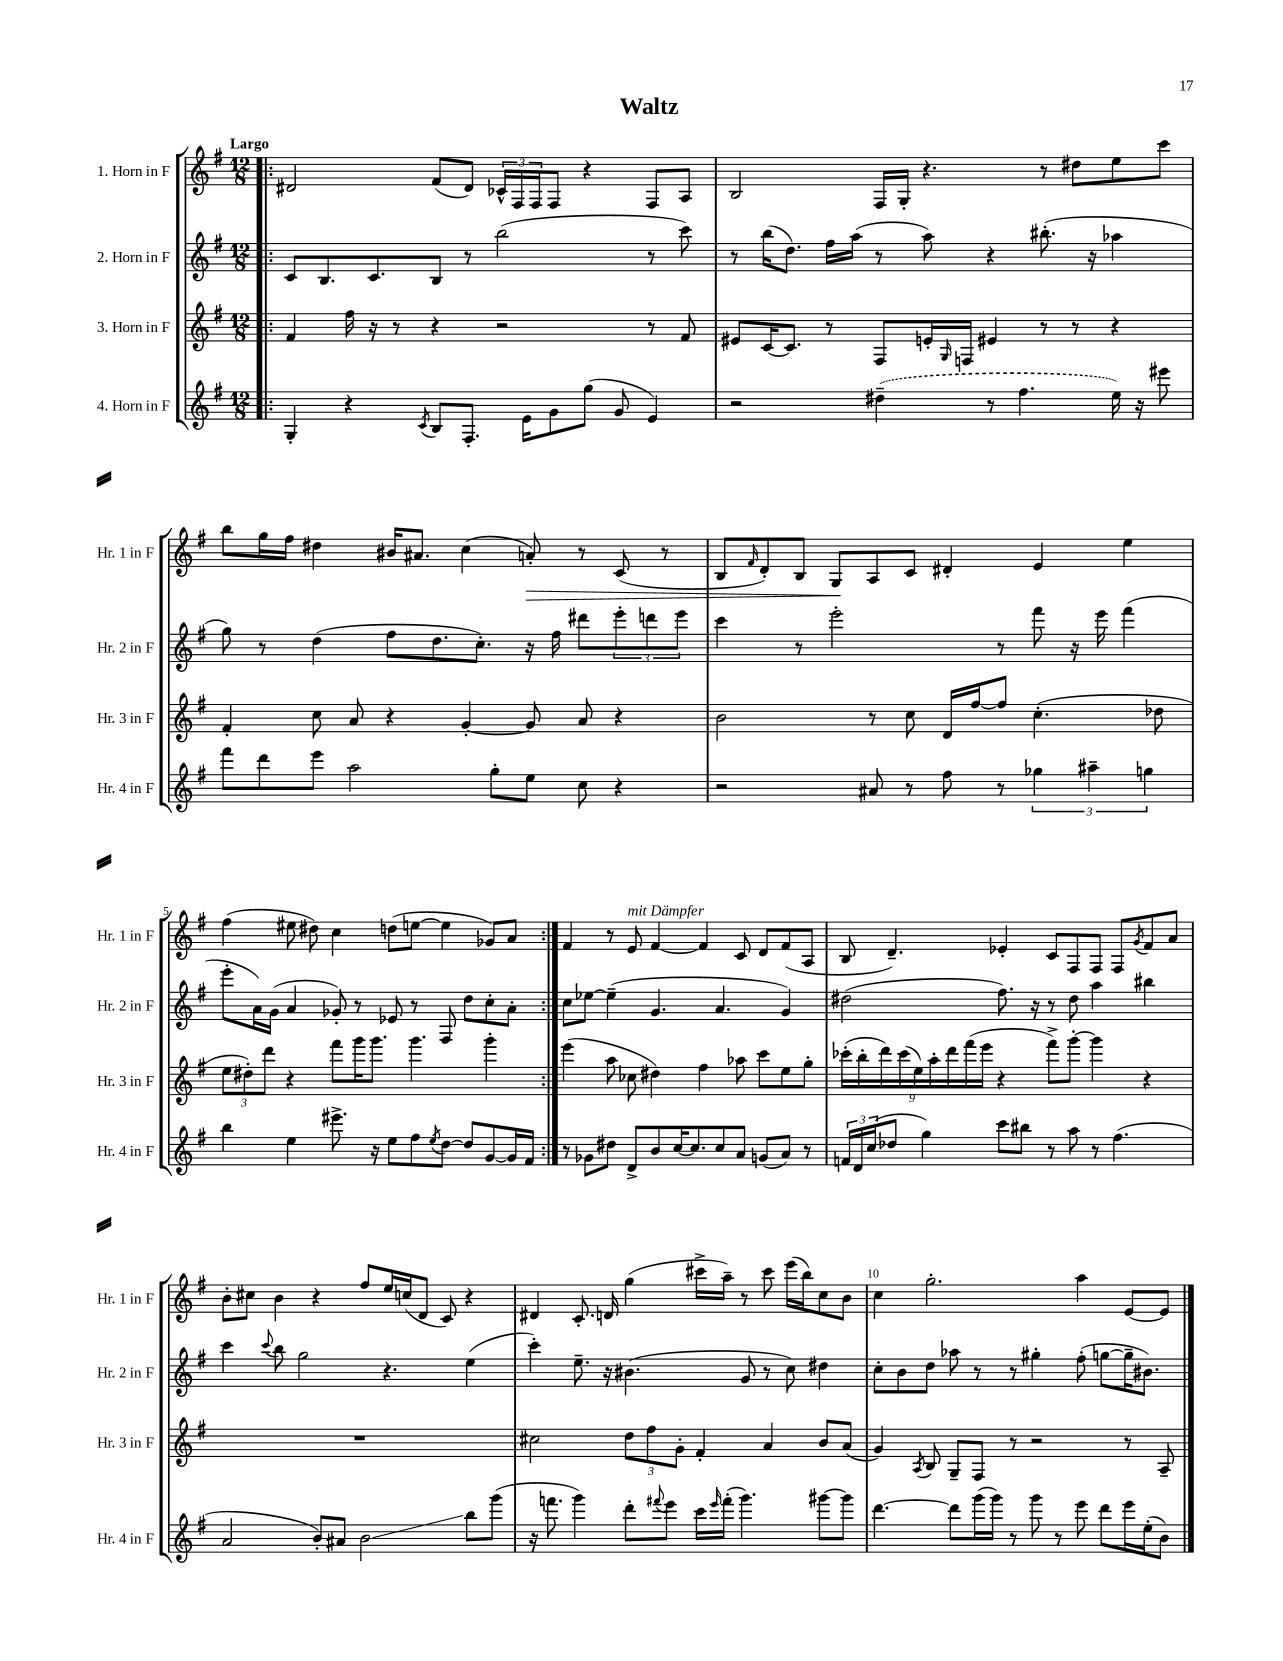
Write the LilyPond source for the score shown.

\header { title = "Waltz" }
<<
\new StaffGroup <<
\new Staff = "s0" \with { instrumentName = "1. Horn in F" shortInstrumentName = "Hr. 1 in F" } {
    \clef treble \key g \major \numericTimeSignature \time 12/8 \tempo "Largo"
    \repeat volta 2 { \bar ".|:" dis'2 fis'8( dis'8) \tuplet 3/2 { ces'16-^ fis16 fis16 } fis8 r4 fis8 a8 |
    b2 fis16 g16-. r4. r8 dis''8 e''8 c'''8 |
    b''8 g''16 fis''16 dis''4 bis'16 ais'8. c''4( a'8-.\>) r8 c'8( r8 |
    b8 \grace { fis'16 } d'8-.) b8 g8\! a8 c'8 dis'4-. e'4 e''4 |
    fis''4( eis''8 dis''8) c''4 d''8( e''8~ e''4 ges'8) a'8 | }
    fis'4 r8 e'8^\markup { \italic "mit Dämpfer" } fis'4~ fis'4 c'8 d'8 fis'8( a8 |
    b8 d'4.--) ees'4-. c'8 fis8 fis8 fis8 \acciaccatura { g'8 } fis'8 a'8 |
    b'8-. cis''8 b'4 r4 fis''8 e''16 c''16( d'8 c'8) r4 |
    dis'4 c'8.-. d'16 g''4( cis'''16-> a''16--) r8 cis'''8 e'''16( b''16) c''8 b'8 |
    c''4 g''2.-. a''4 e'8~ e'8 \bar "|." |
}
\new Staff = "s1" \with { instrumentName = "2. Horn in F" shortInstrumentName = "Hr. 2 in F" } {
    \clef treble \key g \major \numericTimeSignature \time 12/8
    \repeat volta 2 { \bar ".|:" c'8 b8. c'8. b8 r8 b''2( r8 c'''8) |
    r8 b''16( d''8.) fis''16 a''16( r8 a''8) r4 bis''8.-.( r16 aes''4 |
    g''8) r8 d''4( fis''8 d''8. c''8.-.) r16 fis''16 dis'''8 \tuplet 3/2 { e'''8-. d'''8 e'''8 } |
    c'''4 r8 e'''2-. r8 fis'''8 r16 e'''16 fis'''4( |
    e'''8-. a'16) g'16( a'4 ges'8-.) r8 ees'8 r8 fis8 d''8 c''8-. a'8-. | }
    c''8 ees''8~ ees''4--( g'4. a'4. g'4) |
    dis''2( fis''8.) r16 r8 dis''8 a''4 bis''4 |
    c'''4 \appoggiatura { c'''8 } b''8 g''2 r4. e''4( |
    c'''4-.) e''8.-- r16 bis'4.( g'8 r8 c''8) dis''4 |
    c''8-. b'8 d''8 aes''8 r8 r8 gis''4-. fis''8-.( g''8~ g''16-- bis'8.) \bar "|." |
}
\new Staff = "s2" \with { instrumentName = "3. Horn in F" shortInstrumentName = "Hr. 3 in F" } {
    \clef treble \key g \major \numericTimeSignature \time 12/8
    \repeat volta 2 { \bar ".|:" fis'4 fis''16 r16 r8 r4 r2 r8 fis'8 |
    eis'8 c'16~ c'8. r8 fis8 e'16-. \grace { g16 } f16 eis'4 r8 r8 r4 |
    fis'4-. c''8 a'8 r4 g'4~-. g'8 a'8 r4 |
    b'2 r8 c''8 d'16 fis''16~ fis''8 c''4.-.( des''8 |
    \tuplet 3/2 { e''8 dis''8-.) d'''8 } r4 fis'''8 g'''16 g'''8. g'''4. g'''4-. | }
    e'''4( a''8 ces''8 dis''4) fis''4 aes''8 c'''8 e''8 g''8-. |
    \tuplet 9/8 { ces'''16-.( b''16-. d'''16) ces'''16( e''16) a''16-. d'''16 fis'''16( e'''16 } r4 fis'''8->) g'''8~-. g'''4 r4 |
    R1. |
    cis''2 \tuplet 3/2 { d''8 fis''8 g'8-. } fis'4-. a'4 b'8 a'8( |
    g'4) \acciaccatura { a8 } b8 g8-- fis8 r8 r2 r8 a8-- \bar "|." |
}
\new Staff = "s3" \with { instrumentName = "4. Horn in F" shortInstrumentName = "Hr. 4 in F" } {
    \clef treble \key g \major \numericTimeSignature \time 12/8
    \repeat volta 2 { \bar ".|:" g4-. r4 \acciaccatura { c'8 } b8 fis8.-. e'16 g'8 g''8( g'8 e'4) |
    r2 \once \slurDashed dis''4--( r8 fis''4. e''16) r16 eis'''8 |
    fis'''8 d'''8 e'''8 a''2 g''8-. e''8 c''8 r4 |
    r2 ais'8 r8 fis''8 r8 \tuplet 3/2 { ges''4 ais''4-- g''4 } |
    b''4 e''4 eis'''8.-> r16 e''8 fis''8 \acciaccatura { e''8 } d''8~ d''8 g'8~ g'16 fis'16 | }
    r8 ges'8 dis''8 d'8-> b'8 c''16~ c''8. c''8 a'8 g'8( a'8) r8 |
    \tuplet 3/2 { f'16 d'16 c''16( } des''8 g''4) c'''8 bis''8 r8 a''8 r8 fis''4.( |
    a'2 b'8-.) ais'8 b'2\glissando b''8 g'''8( |
    r16 f'''8. g'''4) d'''8-. \appoggiatura { fis'''8 } e'''8 c'''16 \grace { e'''16 } fis'''16-.( g'''4.) gis'''8~ gis'''8 |
    d'''4.~ d'''8 g'''16( g'''16) r8 g'''8 r8 e'''8 d'''8 e'''16 e''16-.( b'8) \bar "|." |
}
>>
>>
\layout { \context { \Score \override BarNumber.break-visibility = ##(#f #t #t) barNumberVisibility = #(every-nth-bar-number-visible 5) } }
